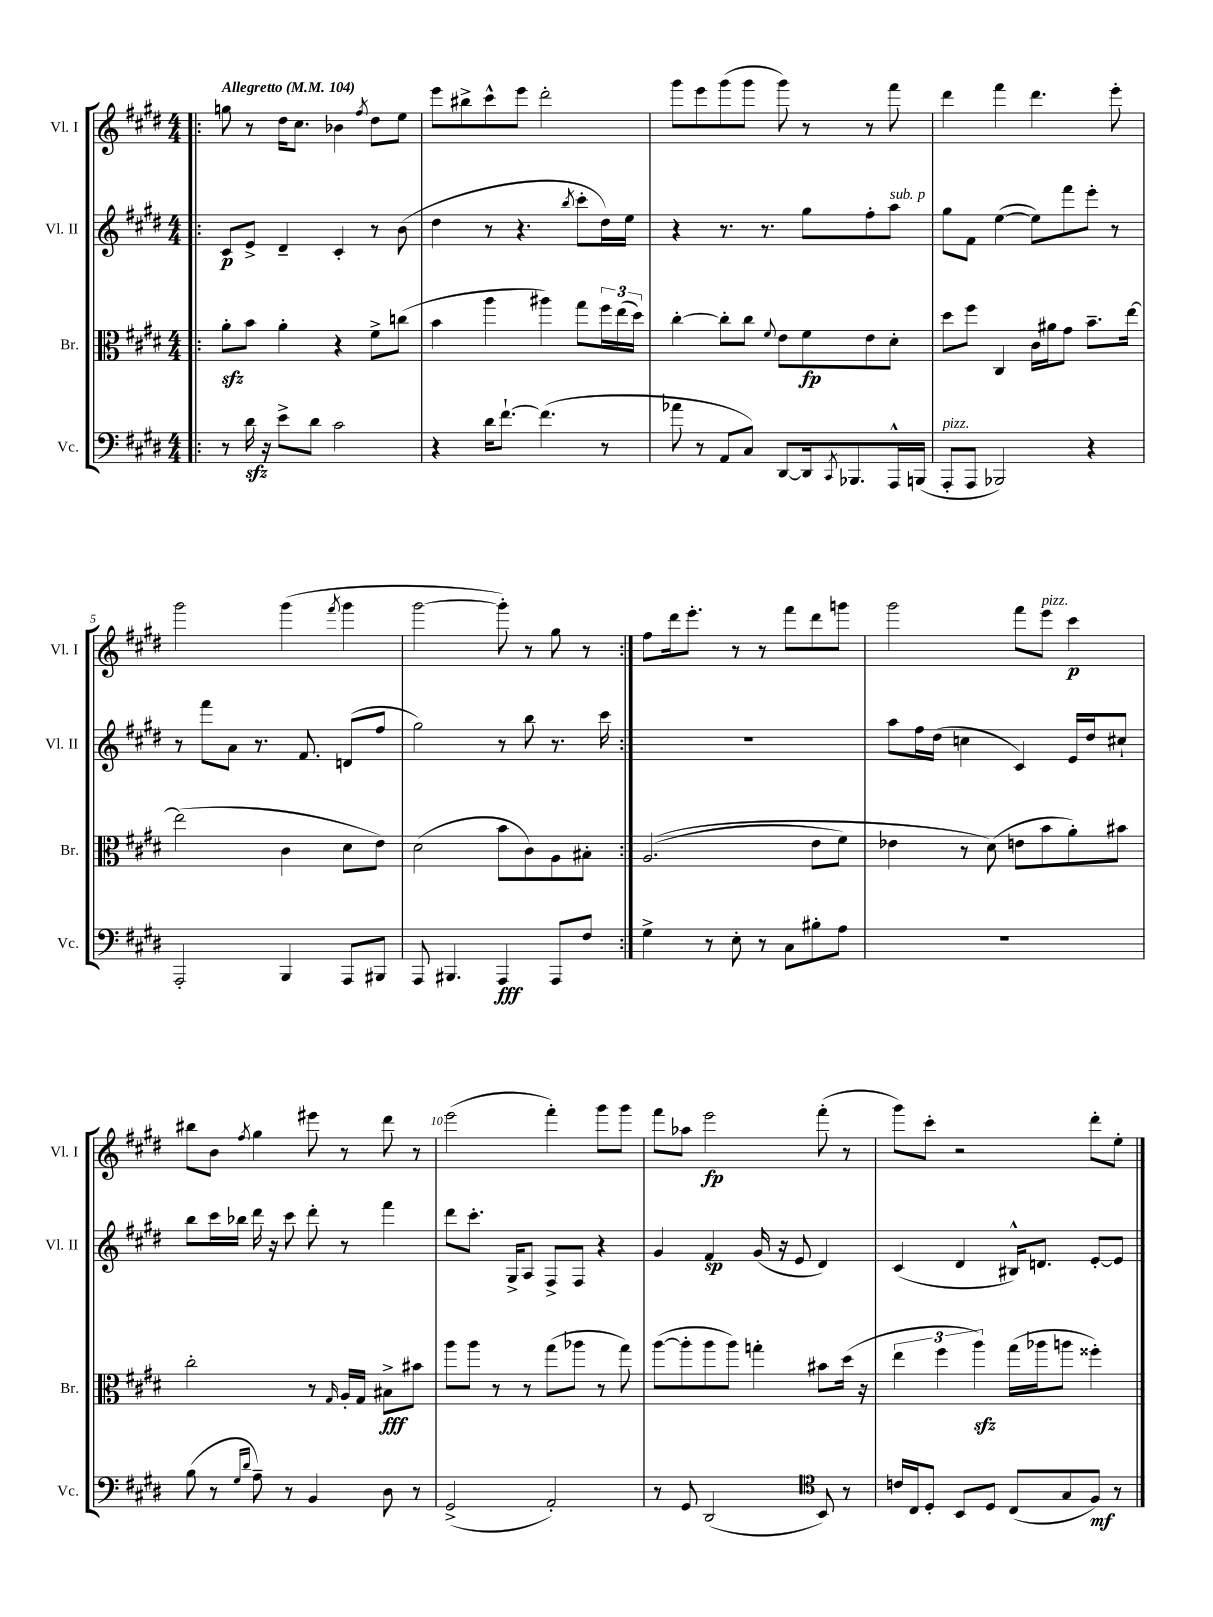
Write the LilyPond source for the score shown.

<<
\new StaffGroup <<
\new Staff = "s0" \with { instrumentName = "Vl. I" shortInstrumentName = "Vl. I" } {
    \clef treble \key e \major \numericTimeSignature \time 4/4 \tempo "Allegretto" 4 = 104
    \repeat volta 2 { \bar ".|:" g''8 r8 dis''16 cis''8. bes'4 \acciaccatura { fis''8 } dis''8 e''8 |
    e'''8 bis''8-> cis'''8-^ e'''8 dis'''2-. |
    gis'''8 e'''8 gis'''8( gis'''8 gis'''8) r8 r8 fis'''8 |
    dis'''4 fis'''4 dis'''4. e'''8-. |
    gis'''2 gis'''4( \acciaccatura { fis'''8 } gis'''4 |
    gis'''2~ gis'''8-.) r8 gis''8 r8 | }
    fis''8 dis'''16 e'''8.-. r8 r8 fis'''8 dis'''8 g'''8 |
    gis'''2 fis'''8 e'''8^\markup { \italic "pizz." } cis'''4\p |
    bis''8 b'8 \acciaccatura { fis''8 } gis''4 eis'''8 r8 dis'''8 r8 |
    e'''2( fis'''4-.) gis'''8 gis'''8 |
    fis'''8 aes''8 e'''2\fp fis'''8-.( r8 |
    gis'''8) cis'''8-. r2 dis'''8-. e''8-. \bar "|." |
}
\new Staff = "s1" \with { instrumentName = "Vl. II" shortInstrumentName = "Vl. II" } {
    \clef treble \key e \major \numericTimeSignature \time 4/4
    \repeat volta 2 { \bar ".|:" cis'8\p e'8-> dis'4-- cis'4-. r8 b'8( |
    dis''4 r8 r4. \acciaccatura { b''8 } cis'''8-. dis''16) e''16 |
    r4 r8. r8. gis''8 fis''8-. a''8^\markup { \italic "sub. p" } |
    gis''8 fis'8 e''4~( e''8) fis'''8 e'''8-. r8 |
    r8 fis'''8 a'8 r8. fis'8. d'8( fis''8 |
    gis''2) r8 b''8 r8. cis'''16 | }
    R1 |
    a''8 fis''16 dis''16( c''4 cis'4) e'16 dis''16 cis''8-! |
    b''8 cis'''16 bes''16 dis'''16 r16 cis'''8 dis'''8-. r8 fis'''4 |
    dis'''8 cis'''8.-. gis16-> a8 fis8-> fis8 r4 |
    gis'4 fis'4\sp gis'16( r16 e'8 dis'4) |
    cis'4( dis'4 bis16-^) d'8. e'8~-. e'8 \bar "|." |
}
\new Staff = "s2" \with { instrumentName = "Br." shortInstrumentName = "Br." } {
    \clef alto \key e \major \numericTimeSignature \time 4/4
    \repeat volta 2 { \bar ".|:" a'8-.\sfz b'8 a'4-. r4 fis'8-> c''8( |
    b'4 a''4 ais''4) gis''8 \tuplet 3/2 { fis''16 e''16( dis''16) } |
    cis''4~-. cis''8-. cis''8 \appoggiatura { fis'8 } e'8 fis'8\fp e'8 dis'8-. |
    dis''8 fis''8 cis4 cis'16 ais'16 gis'8 b'8.-- e''16~ |
    e''2( cis'4 dis'8 e'8) |
    dis'2( b'8 cis'8) a8 bis8-. | }
    a2.(\( e'8 fis'8) |
    ees'4 r8 dis'8(\) e'8 b'8 a'8-.) bis'8 |
    cis''2-. r8 \grace { gis16 } a16-. gis16 bis8->\fff bis'8 |
    a''8 a''8 r8 r8 gis''8( aes''8 r8 gis''8) |
    a''8~( a''8-. a''8 a''8) g''4-. bis'8 dis''16( r16 |
    \tuplet 3/2 { e''4 fis''4 a''4\sfz) } gis''16( aes''16 a''8 fisis''4-.) \bar "|." |
}
\new Staff = "s3" \with { instrumentName = "Vc." shortInstrumentName = "Vc." } {
    \clef bass \key e \major \numericTimeSignature \time 4/4
    \repeat volta 2 { \bar ".|:" r8 dis'16\sfz r16 e'8-> dis'8 cis'2 |
    r4 dis'16 fis'8.~-! fis'4.( r8 |
    aes'8 r8 a,8 cis8) dis,8~ dis,16 \acciaccatura { cis,8 } bes,,8. a,,16-^ b,,16( |
    a,,8-.^\markup { \italic "pizz." } a,,8 bes,,2) r4 |
    a,,2-. b,,4 a,,8 bis,,8 |
    a,,8 bis,,4. a,,4\fff a,,8 fis8 | }
    gis4-> r8 e8-. r8 cis8 bis8-. a8 |
    R1 |
    b8( r8 \grace { gis16 dis'16 } a8--) r8 b,4 dis8 r8 |
    gis,2->( a,2-.) |
    r8 gis,8 dis,2( \clef tenor b,8) r8 |
    c'16 cis16 dis8-. b,8 dis8 cis8( gis8 fis8\mf) r8 \bar "|." |
}
>>
>>
\layout { \context { \Score \override BarNumber.break-visibility = ##(#f #t #t) barNumberVisibility = #(every-nth-bar-number-visible 5) } }
